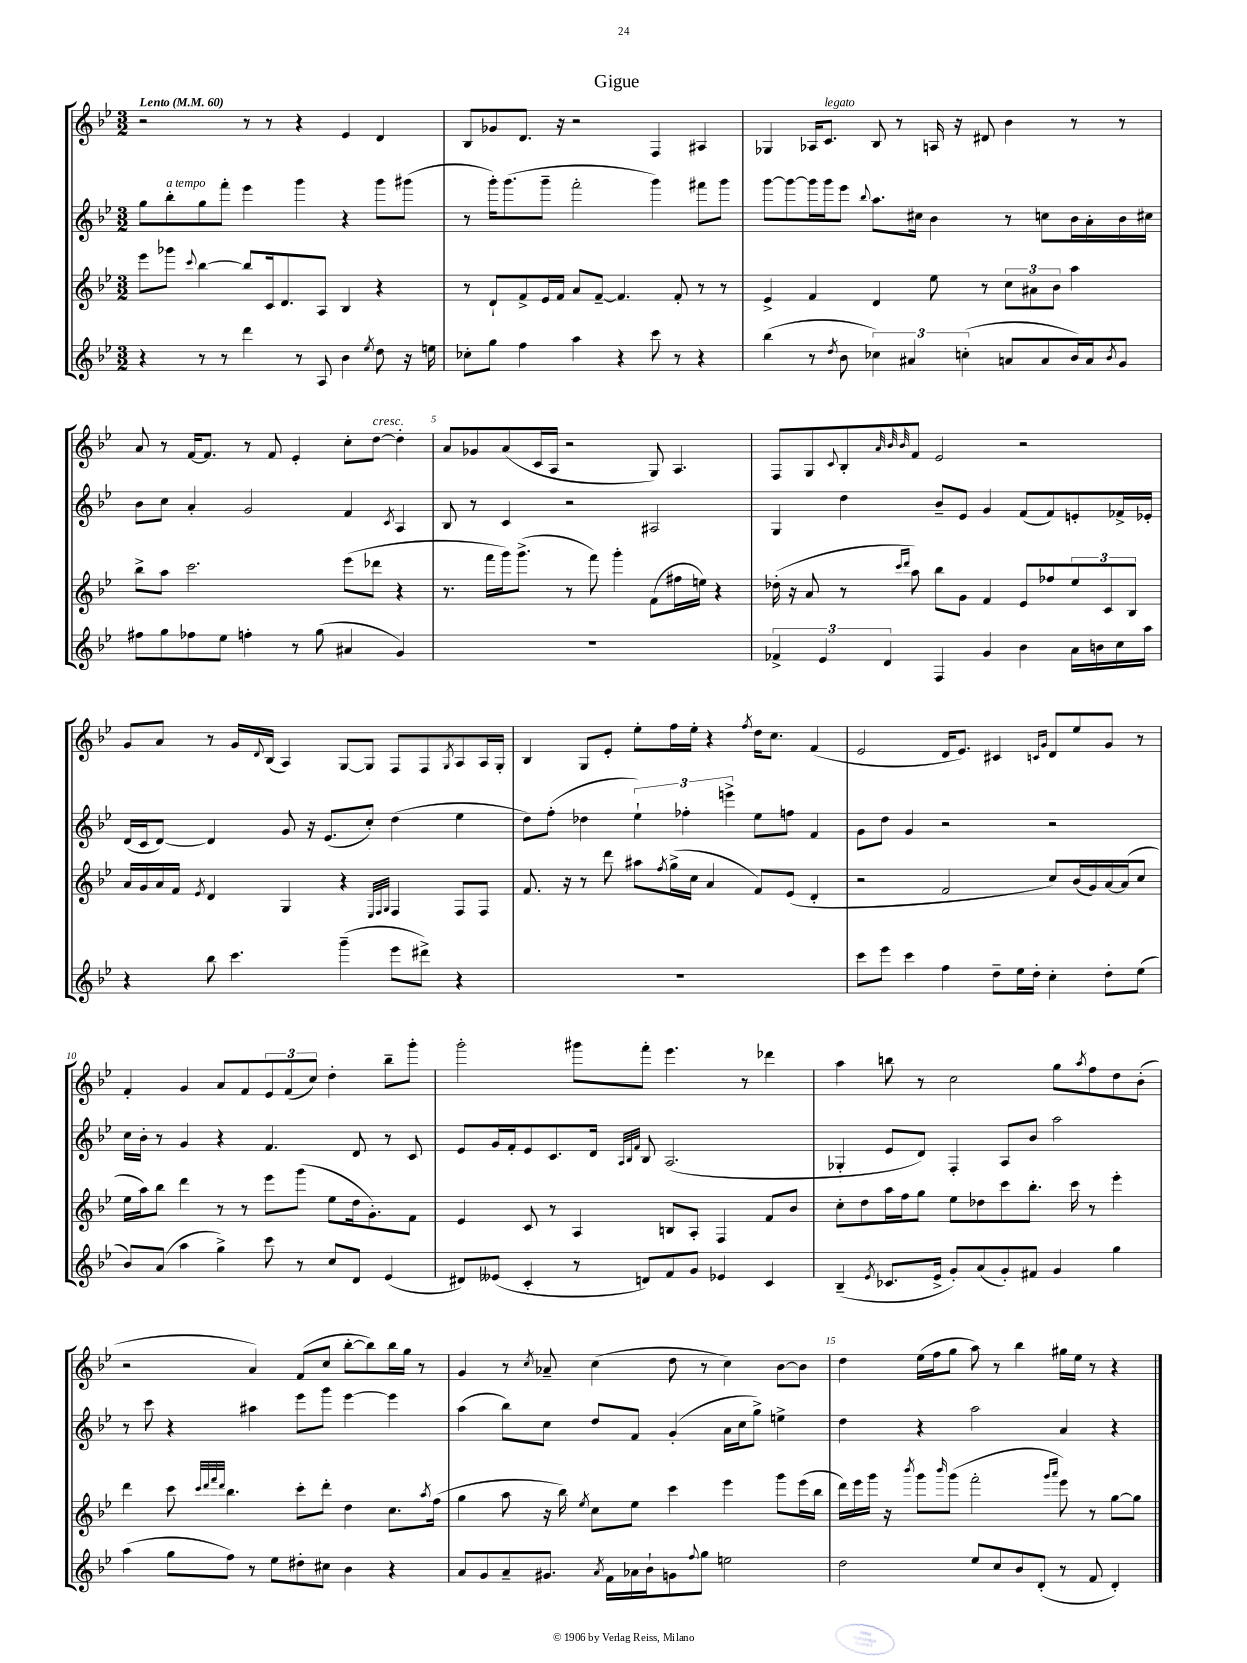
\header { title = "Gigue" }
<<
\new StaffGroup <<
\new Staff = "s0" {
    \clef treble \key bes \major \numericTimeSignature \time 3/2 \tempo "Lento" 4 = 60
    r2 r8 r8 r4 ees'4 d'4 |
    bes8 ges'8 d'8. r16 r2 f4 ais4 |
    ges4 aes16 c'8.^\markup { \italic "legato" } bes8 r8 a16 r16 dis'8 bes'4 r8 r8 |
    a'8 r8 f'16~ f'8. r8 f'8 ees'4-. c''8-. d''8~^\markup { \italic "cresc." } d''4-. |
    a'8 ges'8 a'8( c'16 a16 r2 g8) a4. |
    f8 g8 \appoggiatura { c'8 } bes8-. \grace { a'32 bes'32 bes'32 } f'8 ees'2 r2 |
    g'8 a'8 r8 g'16 \appoggiatura { d'8 } bes16( a4) g8~ g8 f8 f8 \acciaccatura { g8 } a8 a16 g16-. |
    bes4 g8 ees'8-. ees''8-. f''16 ees''16-. r4 \acciaccatura { f''8 } d''16 c''8. f'4( |
    ees'2 d'16 ees'8.) cis'4 \grace { c'16 g'16 } d'8 ees''8 g'8 r8 |
    f'4-. g'4 a'8 f'8 \tuplet 3/2 { ees'8 f'8( c''8) } d''4-. bes''8-- g'''8-. |
    g'''2-. gis'''8 f'''8-. ees'''4. r8 des'''4 |
    a''4 b''8 r8 c''2 g''8 \acciaccatura { a''8 } f''8 d''8 bes'8-.( |
    r2 a'4) f'8( c''8 bes''8~-. bes''8) bes''16 g''16 r8 |
    g'4 r8 \acciaccatura { c''8 } aes'8-- c''4( d''8 r8 c''4) bes'8~ bes'8 |
    d''4 ees''16( f''16 g''8 a''8) r8 bes''4 gis''16 ees''16 r8 r4 \bar "|." |
}
\new Staff = "s1" {
    \clef treble \key bes \major \numericTimeSignature \time 3/2
    g''8 bes''8-.^\markup { \italic "a tempo" } g''8 f'''8-. ees'''4 g'''4 r4 g'''8 gis'''8( |
    r8 g'''16-.) g'''8.( g'''8-- f'''2-. g'''4) fis'''8 g'''8 |
    g'''8~ g'''8~ g'''16 g'''16 ees'''8 \appoggiatura { bes''8 } a''8. cis''16 bes'4 r8 c''8 bes'16 a'16-. bes'16 cis''16 |
    bes'8 c''8 a'4-. g'2 f'4 \acciaccatura { c'8 } a4 |
    bes8 r8 c'4 r2 ais2 |
    g4 d''4 bes'8-- ees'8 g'4 f'8( f'8) e'8-. fes'16-> ees'16-. |
    d'16( c'16 d'8~) d'4 g'8 r16 ees'8.( c''8-.) d''4( ees''4 |
    d''8) f''8-.( des''4 \tuplet 3/2 { ees''4-!) fes''4-. e'''4-> } ees''8 f''8 f'4 |
    g'8 d''8 g'4 r2 r2 |
    c''16 bes'16-. r8 g'4 r4 f'4. d'8 r8 c'8 |
    ees'8 g'16 f'16-. ees'8 c'8. d'16 \grace { a32 bes32 f'32 } bes8 a2.( |
    ges4-. ees'8 d'8) f4-. a8 bes'8 a''2 |
    r8 c'''8 r4 ais''4 ees'''8 g'''8 ees'''4~ ees'''4 |
    a''4( bes''8) c''8 d''8 f'8 g'4-.( a'16 c''16 g''8->) e''4-> |
    d''4 r4 a''2 a'4 r4 \bar "|." |
}
\new Staff = "s2" {
    \clef treble \key bes \major \numericTimeSignature \time 3/2
    ees'''8 ges'''8 \appoggiatura { c'''8 } bes''4~ bes''8 c'16 d'8. a8 bes4 r4 |
    r8 d'8-! f'8-> ees'16 f'16 a'8 f'8~-- f'4. f'8-. r8 r8 |
    ees'4-> f'4 d'4 ees''8 r8 \tuplet 3/2 { c''8 ais'8 bes'8 } a''4 |
    bes''8-> a''8 c'''2. ees'''8( des'''8 r4 |
    r8. f'''16 g'''16) g'''8.->( r8 f'''8) g'''4-. f'8( fis''16 e''16) r4 |
    des''16-.( r16 a'8 r8 \grace { c'''16 d'''16 } a''8) bes''8 g'8 f'4 ees'8 fes''8 \tuplet 3/2 { ees''8 c'8 bes8 } |
    a'16 g'16 a'16 f'16 \acciaccatura { ees'8 } d'4 g4 r4 \grace { ees32 f32 g32 } f4 f8 f8 |
    f'8. r16 r8 d'''8 ais''8 \acciaccatura { f''8 } g''16->( c''16 a'4 f'8) ees'8( d'4-. |
    r2 f'2 c''8) bes'16( g'16) a'16~ a'16( c''8 |
    ees''16 a''16) bes''8 d'''4 r8 r8 ees'''8 g'''8( ees''8 d''16 g'8.-.) f'8 |
    ees'4 c'8 r8 a4 b8 a8-. f4 f'8 bes'8 |
    c''8-. d''8 a''16 f''16 g''8 ees''8 des''8 c'''8 bes''8.-. c'''16 r8 ees'''4-. |
    d'''4 c'''8 \grace { c'''32 d'''32 f'''32 d'''32 } bes''4. c'''8-. d'''8-. d''4 c''8. \acciaccatura { a''8 } f''16( |
    g''4 a''8 r16 bes''16) \acciaccatura { ees''8 } c''8 ees''8 c'''4 ees'''4 g'''8 ees'''16( bes''16 |
    d'''16) ees'''16 g'''16 r16 \acciaccatura { bes'''8 } g'''8 \grace { bes'''16 } g'''8( f'''2-. \grace { g'''16 a'''16 } ees'''8) r8 g''8~ g''8 \bar "|." |
}
\new Staff = "s3" {
    \clef treble \key bes \major \numericTimeSignature \time 3/2
    r4 r8 r8 d'''4 r8 a8 bes'4 \acciaccatura { ees''8 } d''8 r16 e''16 |
    ces''8-. g''8 f''4 a''4 r4 c'''8 r8 r4 |
    bes''4( r8 \acciaccatura { d''8 } bes'8 \tuplet 3/2 { ces''4) ais'4 c''4-.( } a'8 a'8 bes'16) a'16 \acciaccatura { bes'8 } g'8 |
    fis''8 g''8 fes''8 ees''8 f''4-. r8 g''8( ais'4 g'4) |
    R1. |
    \tuplet 3/2 { fes'4-> ees'4 d'4 } f4 g'4 bes'4 a'16 b'16 c''16 a''16 |
    r4 bes''8 c'''4. g'''4--( ees'''8 dis'''8->) r4 |
    R1. |
    c'''8 ees'''8 c'''4 f''4 d''8-- ees''16 d''16-. c''4-. d''8-. ees''8( |
    bes'8) a'8( a''4 g''4->) c'''8 r8 c''8 d'8 ees'4( |
    dis'8) eeses'8( c'4-. r8 d'8) f'8 g'8 ees'4 c'4 |
    bes4--( \acciaccatura { ees'8 } ces'8. ees'16-> g'8-.) a'8( g'8-.) fis'8 g'4 g''4 |
    a''4( g''8 f''8) r8 ees''8 dis''8-. cis''8 bes'4 r4 |
    a'8 g'8 a'8-- gis'8. \acciaccatura { a'8 } f'16 aes'16 bes'16-! g'8 \appoggiatura { f''8 } g''8 e''2 |
    d''2 ees''8 c''8 bes'8 d'8-.( r8 f'8 d'4-.) \bar "|." |
}
>>
>>
\layout { \context { \Score \override BarNumber.break-visibility = ##(#f #t #t) barNumberVisibility = #(every-nth-bar-number-visible 5) } }
